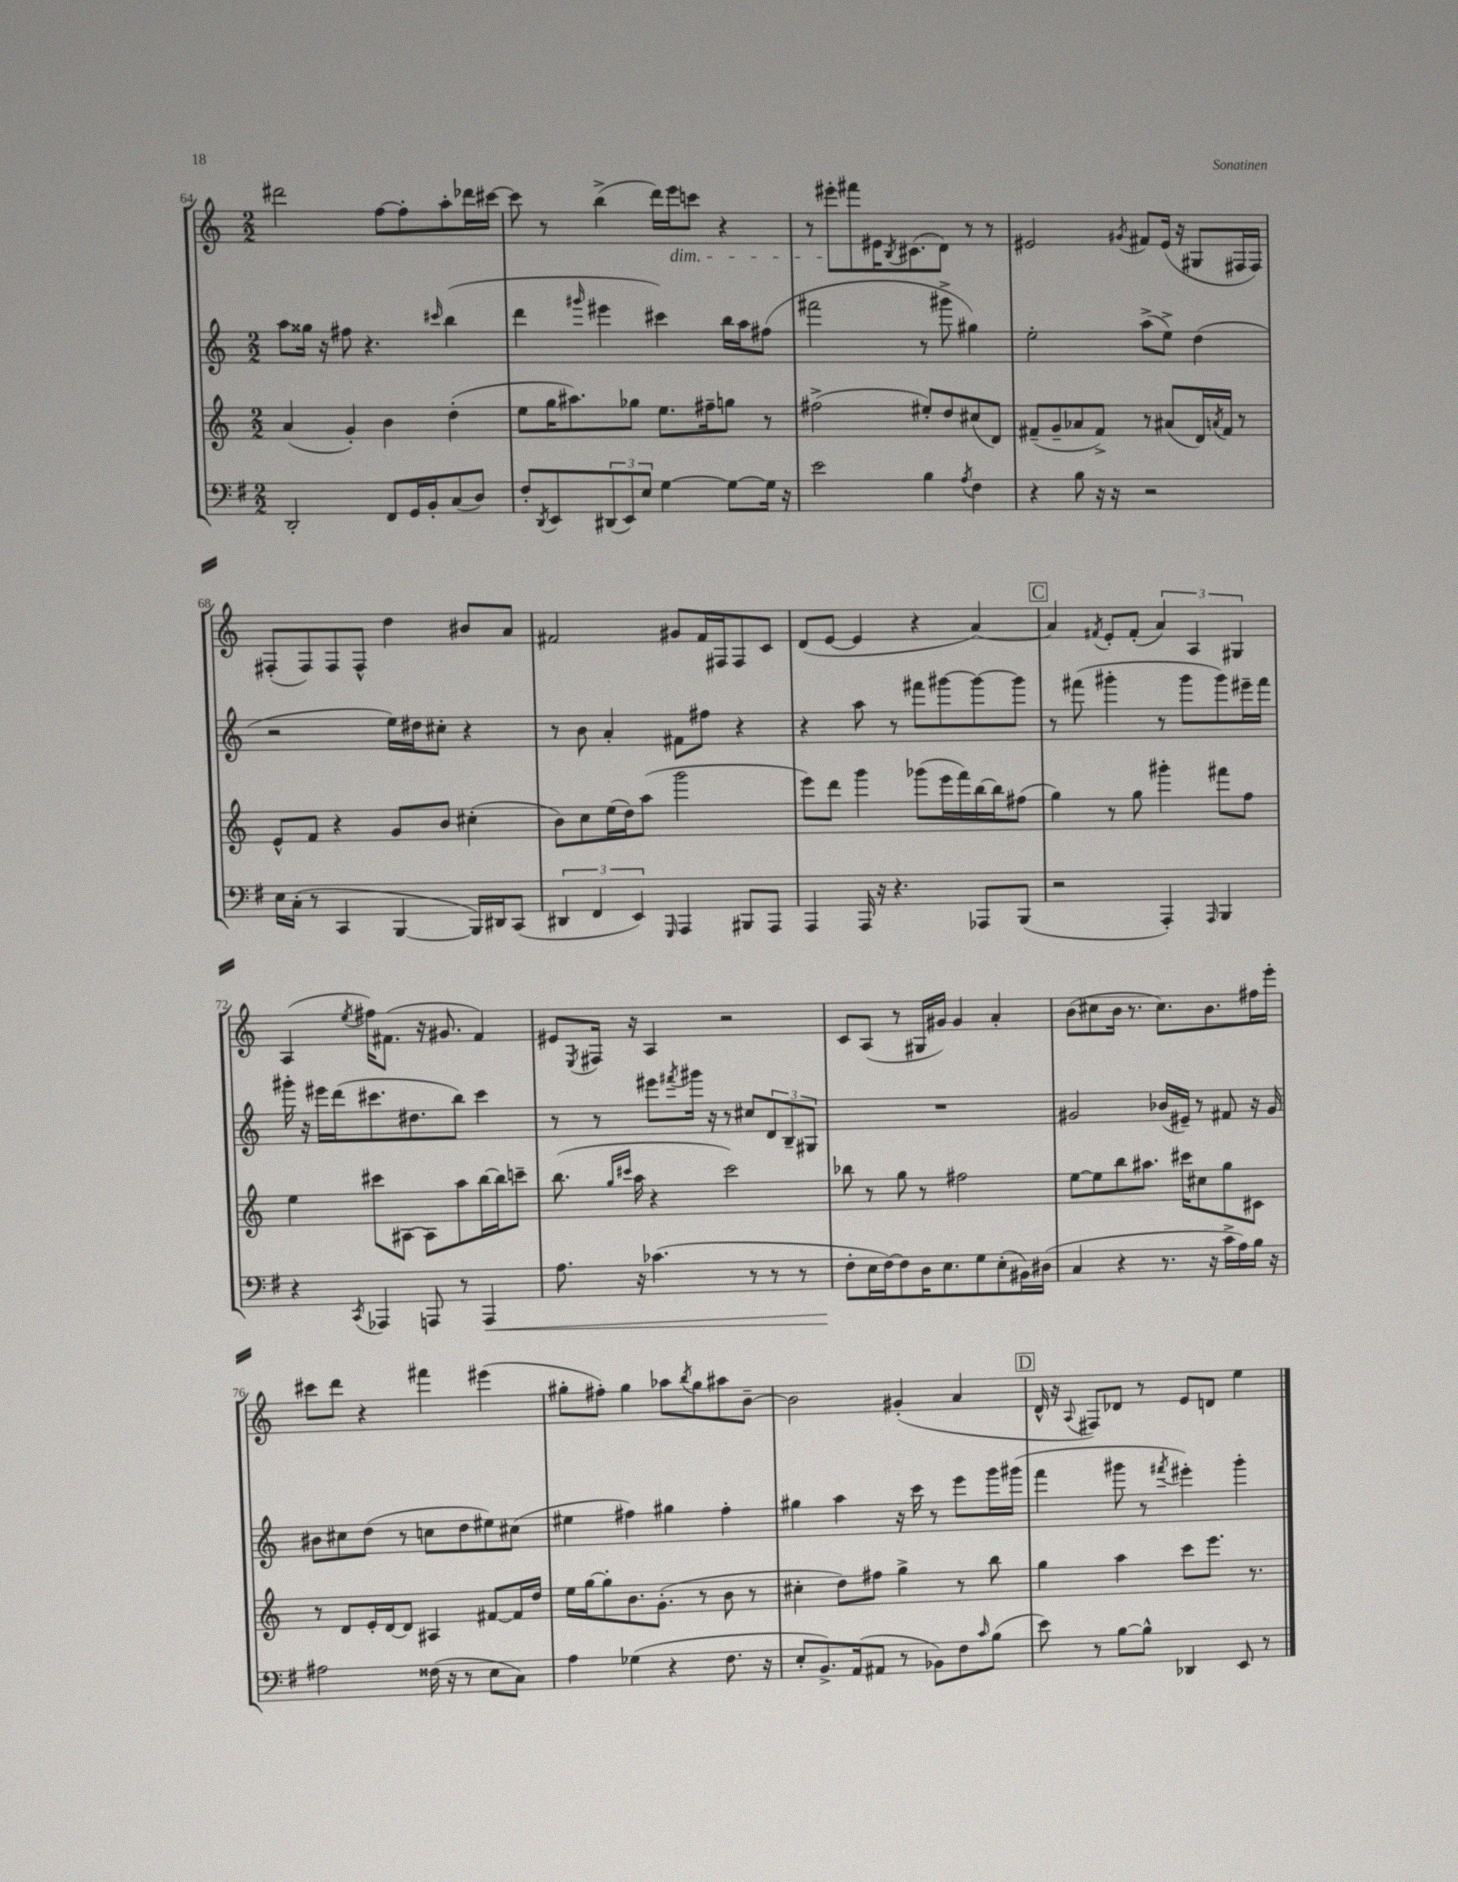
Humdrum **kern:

**kern	**dynam	**kern	**kern	**kern
*part4	*part4	*part3	*part2	*part1
*staff4	*staff4	*staff3	*staff2	*staff1
*clefF4	*	*clefG2	*clefG2	*clefG2
*k[f#]	*	*k[]	*k[]	*k[]
*M2/2	*	*M2/2	*M2/2	*M2/2
=64	=64	=64	=64	=64
2DD'/	.	(4a/	8aa\L	2ddd#X\
.	.	.	16gg##X\Jk	.
.	.	.	16r	.
.	.	4g'/)	8ff#X\	.
.	.	.	4.r	.
8FF#/L	.	4b\	.	[8ff\L
16GG/L	.	.	.	8ff'\]
16BB'/J	.	.	.	.
.	.	.	16qqccc#X/	.
(8C/	.	(4dd'\	(4bb\	8aa'\
8D/J)	.	.	.	16ddd-X\L
.	.	.	.	[16ccc#X\JJ
=65	=65	=65	=65	=65
8F#'/L	.	8ee\L	4ddd\	8ccc#\]
8qDD/	.	.	.	.
8EE/	.	16gg\K	.	8r
.	.	8.aa#X\)	.	.
.	.	.	16qqggg#X/	.
(12DD#X/	.	.	4eee#X\	(4bb^\
12EE/)	.	.	.	.
.	.	8gg-X\J	.	.
12E/J	.	.	.	.
[4G\	.	8.ee\L	4ccc#X\)	16ddd\LL)
!	!	!	!	!LO:TX:b:i:t=dim.
.	.	.	.	16eee\J
.	.	.	.	8cccn\J
.	.	16ff#X~\k	.	.
8G\L_	.	8ggn\J	16bb\LL	4r
.	.	.	16aa\J	.
16G\Jk]	.	8r	(8ff#X\J	.
16r	.	.	.	.
=66	=66	=66	=66	=66
2e\	.	(2ff#X^\	2fff#X\	8r
.	.	.	.	8eee#X'\L
.	.	.	.	8fff#X\
.	.	.	.	16e#X\K
.	.	.	.	8qB/
.	.	.	.	(8.c#X\
4B\	.	8ee#X'/L)	8r	.
.	.	8dd/	8ggg#X^\	8d\J)
8qA/	.	.	.	.
4F#\	.	(8cc#X/	4gg#X\)	8r
.	.	8d/J)	.	8r
=67	=67	=67	=67	=67
4r	.	(8f#X~/L	2ee'\	2e#X/
.	.	8g~/	.	.
8B\	.	8a-X/	.	.
16r	.	8f#^/J)	.	.
16r	.	.	.	.
.	.	.	.	8qg#X/
2r	.	8r	(8aa^\L	8f#X/L
.	.	(8a#X/L	8ee^\J)	(16e#/Jk
.	.	.	.	16r
.	.	16d/L)	(4dd\	8G#X/L
.	.	8qan/	.	.
.	.	16f#/JJ	.	.
.	.	8r	.	16F#X/L
.	.	.	.	16F#/JJ)
!!LO:LB:g=z
=68	=68	=68	=68	=68
16E\LL	.	8e^^/L	2r	(8F#X'/L
(16C'\JJ	.	.	.	.
8r	.	8f/J	.	8F#/)
4CC/	.	4r	.	8F#/
.	.	.	.	8F#^^/J
[4BBB/	.	8g/L	16ee\LL)	4dd\
.	.	.	16dd#X\J	.
.	.	8b/J	8cc#X'\J	.
16BBB/LL])	.	(4cc#X'\	4r	8b#X/L
16DD#X/J	.	.	.	.
(8CC/J	.	.	.	8a/J
=69	=69	=69	=69	=69
6DD#X/	.	8b\L)	8r	2f#X/
.	.	8cc\	8b\	.
6FF#/	.	.	.	.
.	.	(16ee\L	4a'/	.
.	.	16dd\J)	.	.
6EE/)	.	.	.	.
.	.	(8aa\J	.	.
16qqGGG/	.	.	.	.
4AAA/	.	2ggg\	8f#X\L	8g#X/L
.	.	.	8ff#X\J	16f#/L
.	.	.	.	16F#X/J
8BBB#X/L	.	.	4r	8F#/
8AAA/J	.	.	.	8c/J
=70	=70	=70	=70	=70
4AAA/	.	8eee\L)	4r	(8d/L
.	.	8ddd\J	.	[8e/J
16AAA/	.	4ggg\	8aa\	4e/]
16r	.	.	.	.
4.r	.	.	8r	.
.	.	(8ggg-X\L	8fff#X\L	4r
.	.	16eee\L	[8ggg#X\	.
.	.	16fff\)	.	.
8AAA-X/L	.	[16bb\	8ggg#\_	[4a/)
.	.	16bb\J]	.	.
(8BBB/J	.	(8ff#X\J	8ggg#\J]	.
!!LO:REH:place=s1:t=C
=71	=71	=71	=71	=71
2r	.	4gg\)	8r	4a/]
.	.	.	(8fff#X\	.
.	.	.	.	8qf#X/
.	.	8r	4ggg#X'\	8e'/L
.	.	8gg\	.	(8f#'/J
4AAA'/)	.	4ggg#X'\	8r	6a/)
.	.	.	8ggg#\L	.
.	.	.	.	6A/
16qqAAA/	.	.	.	.
4BBB/	.	8fff#X\L	8ggg#\)	.
.	.	.	.	6G#X/
.	.	8ff\J	16eee#X~\L	.
.	.	.	16fff#\JJ	.
!!LO:LB:g=z
=72	=72	=72	=72	=72
4r	.	4ee\	16ggg#X'\	(4A/
.	.	.	16r	.
.	.	.	16eee#X\LL	.
.	.	.	(16ddd\J	.
8qCC/	.	.	.	8qee/
4AAA-X/	.	8ccc#X\L	8.ccc#X\	16ff#X\KL)
.	.	.	.	(8.f#X\J
.	.	[8A#X\J	.	.
.	.	.	8.dd#X\	.
8AAAn/	.	8A#\L]	.	16r
.	.	.	.	8.g#X/
8r	.	8aa\	8bb\J)	.
!	!LO:HP:b	!	!	!
4AAA/	<	[16bb\L	4ccc#\	4f#/)
.	.	16bb\J]	.	.
.	.	8cccn~\J	.	.
=73	=73	=73	=73	=73
8.A\	.	(8.bb\	8r	8e#X/L
.	.	.	.	8qE/
.	.	.	8r	16F#X/Jk
.	.	16qqgg/LL	.	.
.	.	16qqccc#X/JJ	.	.
16r	.	16aa\	.	16r
(4.c-X\	.	4r	8eee#X\L	4A/
.	.	.	8qfff#X/	.
.	.	.	16ggg#X\Jk	.
.	.	.	16r	.
.	.	2ccc#\)	8r	2r
8r	.	.	8cc#X/L	.
8r	.	.	12d/	.
.	.	.	12B~/	.
8r	.	.	.	.
.	.	.	12G#X/J	.
=74	=74	=74	=74	=74
8F#'\L	.	8bb-X\	1r	8c/L
16E\L	[	8r	.	(8A/J
[16F#\J)	.	.	.	.
8F#\]	.	8gg\	.	8r
16D\K	.	8r	.	16G#X/LL
8.E\	.	.	.	16g#X/JJ)
.	.	2ff#X\	.	4g#/
8G\	.	.	.	.
(8E'\	.	.	.	4a'/
16BB#X\L)	.	.	.	.
(16D#X\JJ	.	.	.	.
=75	=75	=75	=75	=75
4C/	.	[8ee\L	2g#X/	(8b\L
.	.	8ee\]	.	8cc#X\
4r	.	8bb\	.	16b\Jk
.	.	.	.	8.r
.	.	8.aa#X\J	.	.
8.r	.	.	(16b-X/LL	8.cc#\L)
.	.	16ccc#X\KL	16e#X~/JJ)	.
.	.	8cc#X\	8r	.
16r	.	.	.	8.b\
16c^\LL	.	8gg\	8f#X/	.
16A\)	.	.	.	.
16B\JJ	.	8c#X\J	16r	16ff#X\L
16r	.	.	16g#/	16eee'\JJ
!!LO:LB:g=z
=76	=76	=76	=76	=76
2A#X\	.	8r	8b#X\L	8ccc#X\L
.	.	8d/L	8cc#X\	8ddd\J
.	.	16e'/L	(8dd\J	4r
.	.	[16d/J	.	.
.	.	8d/J]	8r	.
(16F##X\	.	4A#X/	8ccn\L	4fff#X\
16r	.	.	.	.
8r	.	.	8dd\	.
8E\L	.	[8f#X/L	8ee#X\)	(4eee#X\
8C\J)	.	16f#/L]	(8cc#X\J	.
.	.	16dd/JJ	.	.
=77	=77	=77	=77	=77
4A\	.	16ee\LL	4ee#X\	8gg#X'\L
.	.	[16gg\J	.	.
.	.	8gg'\]	.	8ff#X'\J)
(4G-X\	.	8.b\	4ff#X\)	4gg#\
.	.	(8.g'\J	.	.
4r	.	.	4gg#X\	8aa-X\L
.	.	.	.	8qbb/
.	.	8r	.	8gg#\
8.F#\	.	8b\	4ff#'\	8aa#X\
.	.	8r	.	[8b~\J
16r	.	.	.	.
=78	=78	=78	=78	=78
8E'/L	.	4cc#X'\	4gg#X\	2b\]
8.BB^/)	.	.	.	.
.	.	8dd\L)	4aa\	.
(16AA/k	.	.	.	.
8AA#X/J	.	8ff#X\J	.	.
8r	.	4gg^\	16r	(4g#X'/
.	.	.	16ccc\	.
8BB-X\L)	.	.	8r	.
8F#\	.	8r	8eee\L	4a/
16qqc/	.	.	.	.
(8B\J	.	8bb\	16ggg\L	.
.	.	.	(16ggg#X\JJ	.
!!LO:REH:place=s1:t=D
=79	=79	=79	=79	=79
8e\)	.	4gg\	4fff\	16d^^/
.	.	.	.	16r
.	.	.	.	8qqA/
8r	.	.	.	8F#X/L)
[8B\L	.	4aa\	8ggg#X\	8d-X/J
8B^^\J]	.	.	8r	8r
.	.	.	8qfff#X/	.
4DD-X/	.	8ccc\L	4eee#X'\)	8e/L
.	.	8.eee\J	.	8dn/J
8EE/	.	.	4ggg#'\	4ee\
.	.	8.r	.	.
8r	.	.	.	.
==	==	==	==	==
*-	*-	*-	*-	*-
